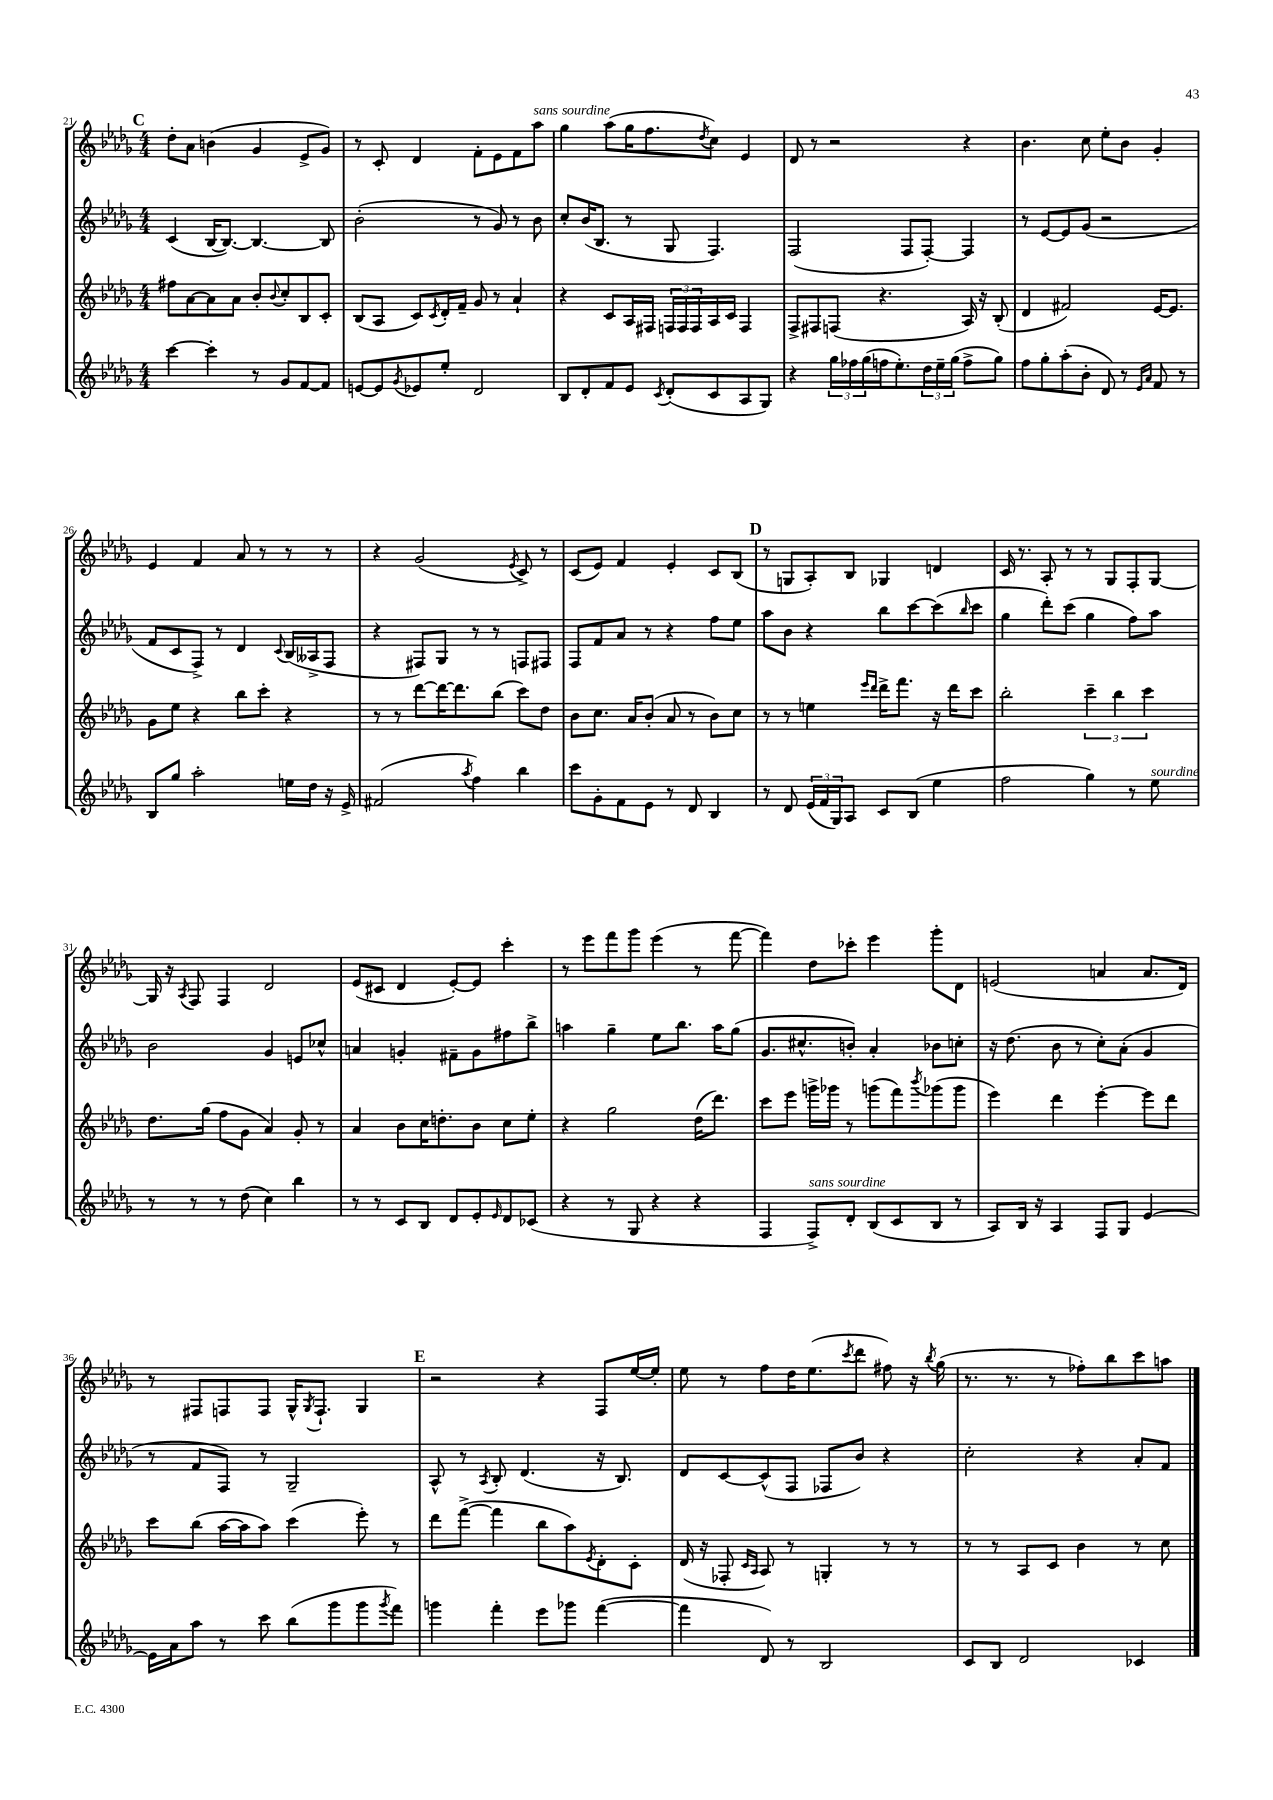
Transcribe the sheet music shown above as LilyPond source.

<<
\new StaffGroup <<
\new Staff = "s0" {
    \clef treble \key des \major \numericTimeSignature \time 4/4
    \mark \markup { \bold "C" } des''8-. aes'8 b'4( ges'4 ees'8-> ges'8) |
    r8 c'8-. des'4 f'8-. ees'8 f'8 aes''8^\markup { \italic "sans sourdine" } |
    ges''4 aes''8( ges''16 f''8. \acciaccatura { des''8 } c''8) ees'4 |
    des'8 r8 r2 r4 |
    bes'4. c''8 ees''8-. bes'8 ges'4-. |
    ees'4 f'4 aes'8 r8 r8 r8 |
    r4 ges'2( \acciaccatura { ees'8 } c'8->) r8 |
    c'8( ees'8) f'4 ees'4-. c'8 bes8( |
    \mark \markup { \bold "D" } r8 g8 aes8-.) bes8 ges4 d'4 |
    c'16 r8. aes8-. r8 r8 ges8 f8-. ges8~ |
    ges16 r16 \acciaccatura { aes8 } f8 f4 des'2 |
    ees'8( cis'8 des'4 ees'8~-.) ees'8 c'''4-. |
    r8 ees'''8 f'''8 ges'''8 ees'''4( r8 f'''8~ |
    f'''4) des''8 ces'''8-. ees'''4 ges'''8-. des'8 |
    e'2( a'4 a'8. des'16) |
    r8 fis8 f8 f8 ges16-^ \acciaccatura { ges8 } f8.-! ges4 |
    \mark \markup { \bold "E" } r2 r4 f8 ees''16~ ees''16-. |
    ees''8 r8 f''8 des''16 ees''8.( \acciaccatura { c'''8 } des'''8 fis''8) r16 \acciaccatura { bes''8 } ges''16( |
    r8. r8. r8 fes''8-.) bes''8 c'''8 a''8 \bar "|." |
}
\new Staff = "s1" {
    \clef treble \key des \major \numericTimeSignature \time 4/4
    \mark \markup { \bold "C" } c'4( bes16~ bes8.~) bes4.~ bes8 |
    bes'2-.( r8 ges'8) r8 bes'8 |
    c''8-. bes'16( bes8. r8 ges8 f4.) |
    f2( f8 f8~-.) f4 |
    r8 ees'8~ ees'8 ges'8( r2 |
    f'8 c'8 f8->) r8 des'4 \appoggiatura { c'8 } bes16( aeses16-> f8 |
    r4 fis8) ges8 r8 r8 f8 fis8 |
    f8 f'8 aes'8 r8 r4 f''8 ees''8 |
    \mark \markup { \bold "D" } aes''8 bes'8 r4 bes''8 c'''8~ c'''8( \grace { bes''16 } c'''8 |
    ges''4 des'''8-.) c'''8( ges''4 f''8) aes''8 |
    bes'2 ges'4 e'8 ces''8-^ |
    a'4 g'4-. fis'8-- g'8 fis''8 bes''8-> |
    a''4 ges''4-- ees''8 bes''8. a''16 ges''8( |
    ges'8. cis''8.-^ b'8-.) aes'4-. bes'8 c''8-. |
    r16 des''8.( bes'8 r8 c''8-.) aes'8-.( ges'4 |
    r8 f'8 f8) r8 ges2-- |
    \mark \markup { \bold "E" } aes8-^ r8 \acciaccatura { aes8 } bes8-. des'4.( r16 bes8.) |
    des'8 c'8~ c'8-^( f8 fes8 bes'8) r4 |
    c''2-. r4 aes'8-. f'8 \bar "|." |
}
\new Staff = "s2" {
    \clef treble \key des \major \numericTimeSignature \time 4/4
    \mark \markup { \bold "C" } fis''8 aes'8~ aes'8 aes'8 bes'8-. \appoggiatura { bes'8 } c''8-. bes8 c'8-. |
    bes8( aes8 c'8) \acciaccatura { c'8 } des'16-. f'16-- ges'8 r8 aes'4-! |
    r4 c'8 aes16 fis16 \tuplet 3/2 { f16 f16 f16 } aes16 c'16 f4 |
    f8-> fis8 f8( r4. aes16) r16 bes8-.( |
    des'4 fis'2) ees'16~ ees'8. |
    ges'8 ees''8 r4 bes''8 c'''8-. r4 |
    r8 r8 des'''8~ des'''16~ des'''8. bes''8( c'''8) des''8 |
    bes'8 c''8. aes'16 bes'8-.( aes'8 r8 bes'8) c''8 |
    \mark \markup { \bold "D" } r8 r8 e''4 \grace { ees'''16 des'''16 } des'''16-> f'''8. r16 des'''16 c'''8 |
    bes''2-. \tuplet 3/2 { c'''4-- bes''4 c'''4 } |
    des''8. ges''16( f''8 ges'8 aes'4) ges'8-. r8 |
    aes'4 bes'8 c''16 d''8.-. bes'8 c''8 ees''8-. |
    r4 ges''2 des''16( des'''8.) |
    c'''8 ees'''8 g'''16-> ges'''16 r8 g'''8( f'''8) \acciaccatura { bes'''8 } ges'''8( ges'''8 |
    ees'''4) des'''4 ees'''4~-. ees'''8 des'''8 |
    c'''8 bes''8( aes''16~ aes''16 aes''8) c'''4( ees'''8-.) r8 |
    \mark \markup { \bold "E" } des'''8 f'''8~->( f'''4 bes''8 aes''8) \acciaccatura { ees'8 } des'8-. c'8-. |
    des'16( r16 fes8-. \grace { c'16 aes16 } aes8) r8 g4-. r8 r8 |
    r8 r8 aes8 c'8 bes'4 r8 c''8 \bar "|." |
}
\new Staff = "s3" {
    \clef treble \key des \major \numericTimeSignature \time 4/4
    \mark \markup { \bold "C" } c'''4~ c'''4-. r8 ges'8 f'8~ f'8 |
    e'8~ e'8 \acciaccatura { ges'8 } ees'8 ees''8-. des'2 |
    bes8 des'8-. f'8 ees'8 \acciaccatura { c'8 } des'8-.( c'8 aes8 ges8) |
    r4 \tuplet 3/2 { ges''16 fes''16 ges''16( } f''16 ees''8.-.) \tuplet 3/2 { des''16 ees''16-- ges''16( } f''8-> ges''8) |
    f''8 ges''8-. aes''8-.( bes'8-. des'8) r8 \grace { ees'16 aes'16 } f'8 r8 |
    bes8 ges''8 aes''2-. e''16 des''16 r16 ees'16-> |
    fis'2( \acciaccatura { aes''8 } f''4) bes''4 |
    c'''8 ges'8-. f'8 ees'8 r8 des'8 bes4 |
    \mark \markup { \bold "D" } r8 des'8 \tuplet 3/2 { ees'16( f'16 ges16) } aes8 c'8 bes8( ees''4 |
    f''2 ges''4) r8 ees''8^\markup { \italic "sourdine" } |
    r8 r8 r8 des''8( c''4) bes''4 |
    r8 r8 c'8 bes8 des'8 ees'8-. \grace { ees'16 } des'8 ces'8( |
    r4 r8 ges8 r4 r4 |
    f4 f8->^\markup { \italic "sans sourdine" }) des'8-. bes8( c'8 bes8 r8 |
    aes8) bes16 r16 aes4 f8 ges8 ees'4~ |
    ees'16 aes'16 aes''8 r8 c'''8 bes''8( ges'''8 ges'''8 \acciaccatura { ges'''8 } f'''8) |
    \mark \markup { \bold "E" } g'''4 f'''4-. ees'''8 ges'''8 f'''4~( |
    f'''4 des'8) r8 bes2 |
    c'8 bes8 des'2 ces'4 \bar "|." |
}
>>
>>
\layout { \context { \Score currentBarNumber = #21 } }
